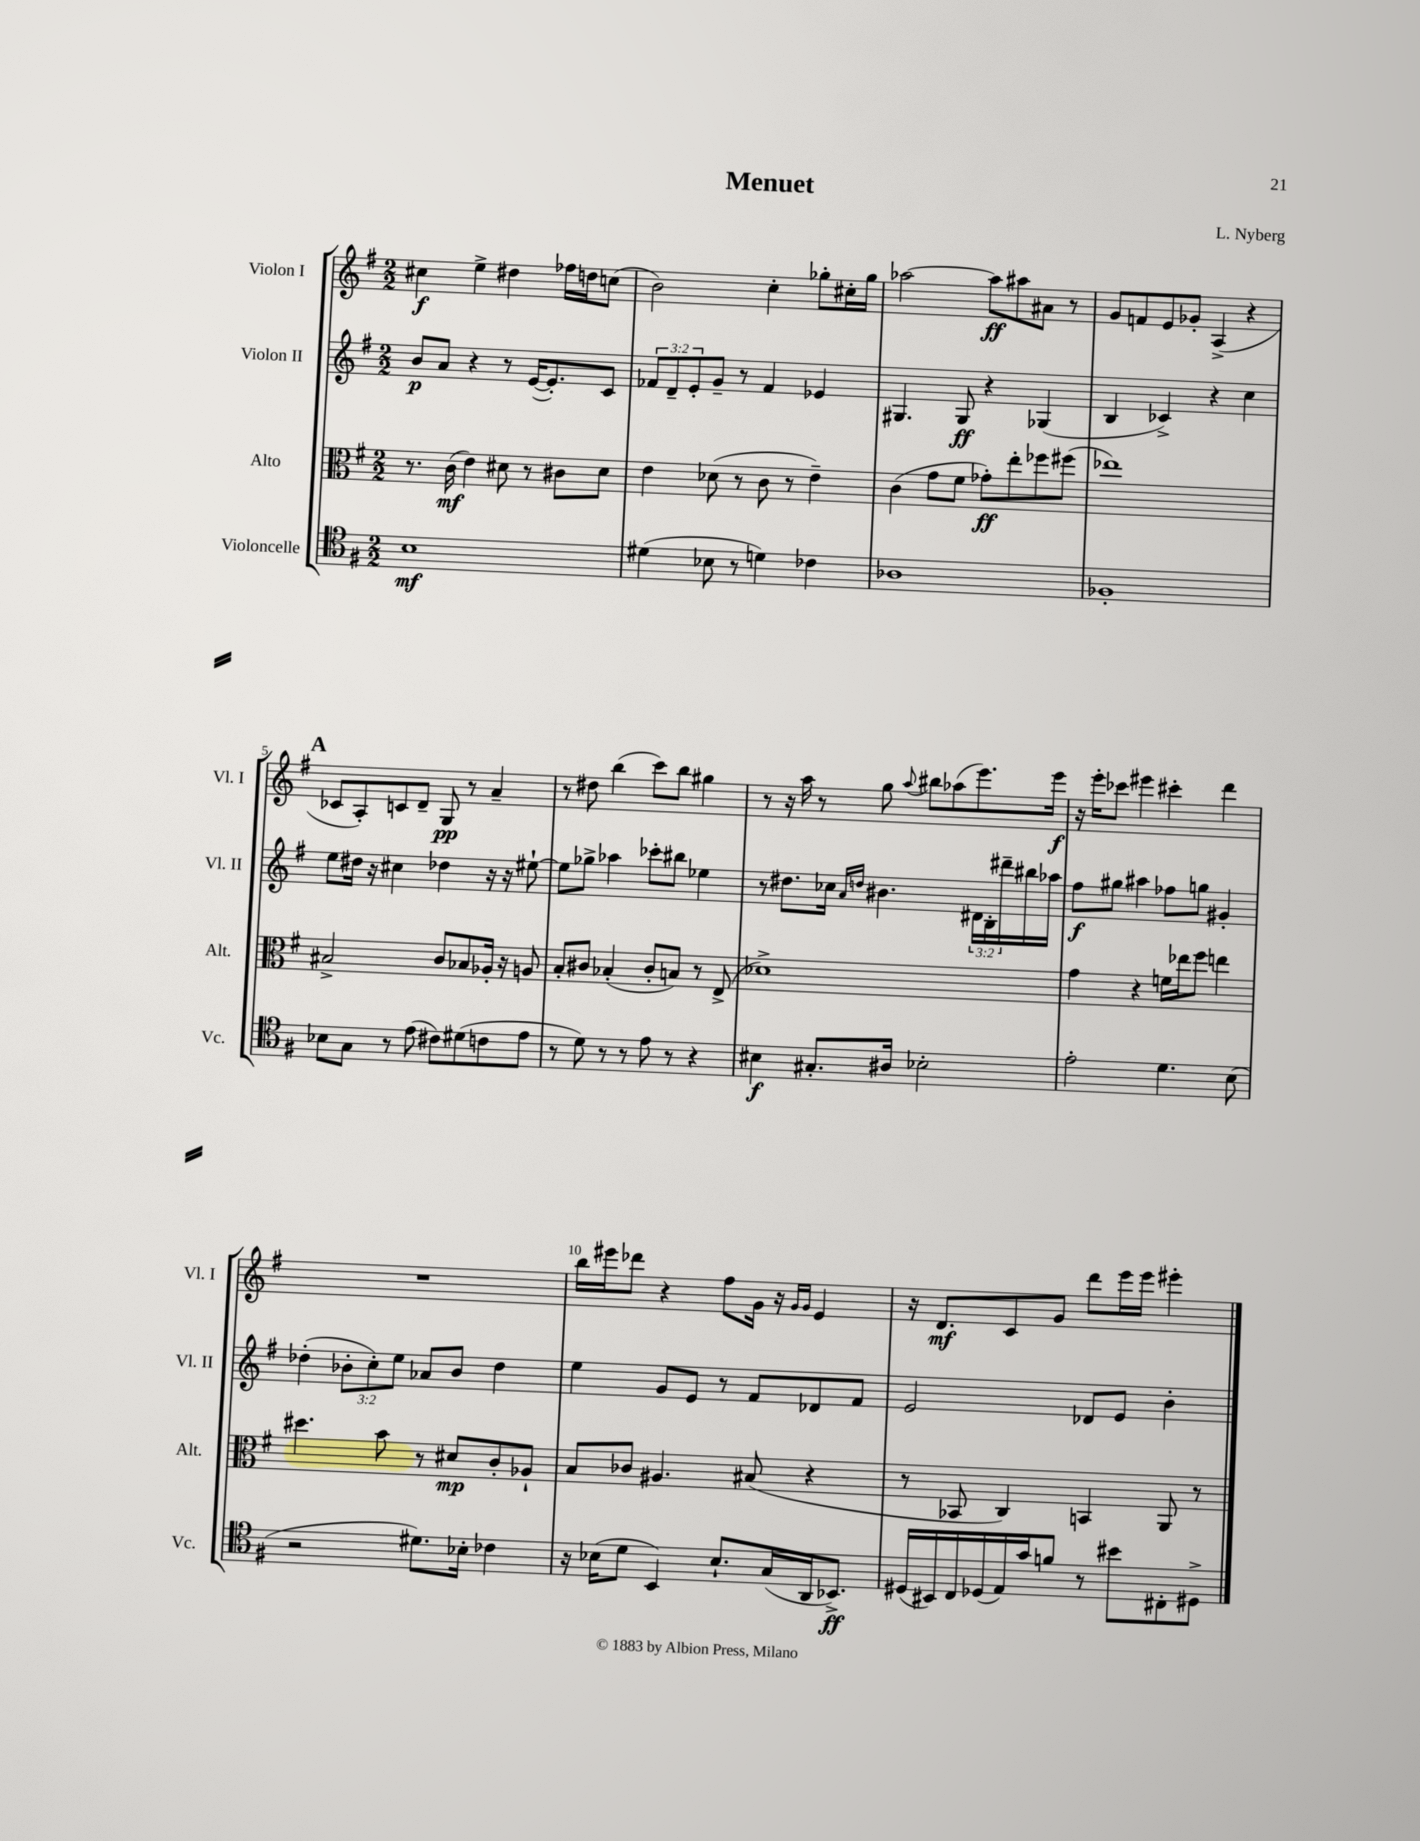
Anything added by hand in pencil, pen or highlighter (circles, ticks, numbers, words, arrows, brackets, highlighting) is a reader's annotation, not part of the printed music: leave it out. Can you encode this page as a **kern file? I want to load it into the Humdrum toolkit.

**kern	**kern	**kern	**kern
*staff4	*staff3	*staff2	*staff1
*clefC4	*clefC3	*clefG2	*clefG2
*k[f#]	*k[f#]	*k[f#]	*k[f#]
*M2/2	*M2/2	*M2/2	*M2/2
1B	8.r	8b	4cc#
.	.	8a	.
.	(16c	.	.
.	4e)	4r	4ee^
.	8d#	8r	4dd#
.	8r	([16e	.
.	.	8.e'])	.
.	8c#	.	16ff-
.	.	.	16dd
.	8d#	8c	(8cc
=	=	=	=
(4d#	4e	12f-	2b)
.	.	12d~	.
.	.	12e'	.
8B-	(8d-	8g~	.
8r	8r	8r	.
4d)	8c	4f-	4cc'
.	8r	.	.
4c-	4e~)	4e-	8gg-'
.	.	.	16cc#'
.	.	.	16gg-
=	=	=	=
1A-	(4c	4.G#	[2aa-
.	8g	.	.
.	8f#	8G#	.
.	8g-')	4r	8aa-]
.	8ee'	.	8aa#
.	8ff-	(4G-	8a#
.	(8ff#	.	8r
=	=	=	=
1F-'	1ee-)	4B	8g
.	.	.	8f
.	.	4c-^)	8e
.	.	.	8g-'
.	.	4r	(4A^
.	.	4cc	4r
=	=	=	=
8B-	2B#^	8ee	8c-
8G	.	16dd#	8A')
.	.	16r	.
8r	.	4cc#	8c
(8e	.	.	8d~
8c#)	8c	4dd-	8G
(8d#	8B-	.	8r
8c	16A-'	16r	4a~
.	16r	16r	.
8e	8A	[8ee#`	.
=	=	=	=
8r	8B'	8ee#]	8r
8d)	8c#	8gg-^	8dd#
8r	(4B-'	4aa-	(4bb
8r	.	.	.
8e	8c#'	8ccc-'	8ccc)
8r	8B)	8bb#	8bb
4r	8r	4ee-	4gg#
.	(8E^	.	.
=	=	=	=
4B#	1d-^)	8r	8r
.	.	8.dd#	16r
.	.	.	16aa
8.G#'	.	.	8r
.	.	16cc-	.
.	.	16qqa	.
.	.	16qqdd	.
.	.	4.b#	8gg
16A#	.	.	.
.	.	.	8qqaa
2B-'	.	.	8bb#
.	.	.	(8aa-
.	.	24d#	8.eee)
.	.	24B'	.
.	.	24ddd#~	.
.	.	16bb#	.
.	.	16aa-	16eee
=	=	=	=
2e'	4g	8ff#	16r
.	.	.	16eee'
.	.	8gg#	8ccc-
.	4r	4aa#	4eee#
4.d	16f	8ff-	4ccc#'
.	16ee-	.	.
.	8ff#	8gg	.
.	4ee	4g#'	4ddd
(8B	.	.	.
=	=	=	=
2r	4.dd#	(4dd-'	1r
.	.	12b-'	.
.	.	12cc')	.
.	8b	.	.
.	.	12ee	.
8.d#)	8r	8a-	.
.	8d#	8b-	.
16B-'	.	.	.
4c-	8c'	4dd-	.
.	8A-`	.	.
=	=	=	=
16r	8B	4ee	16bb
(16B-	.	.	16eee#
8d	8c-	.	8ddd-
4BB)	4.A#	8g	4r
.	.	8e	.
8.B-`	.	8r	8ff#
.	(8B#	8f#	16g
(16G	.	.	16r
.	.	.	16qqg
.	.	.	16qqg
16AA	4r	8d-	4e
8.BB-^)	.	.	.
.	.	8f#	.
=	=	=	=
(16D#	8r	2e	16r
16BB#)	.	.	8.d
16C	8BB-	.	.
(16D-	.	.	.
16E)	4C)	.	8c
16g	.	.	.
8f	.	.	8g
8r	4BB	8d-	8ddd
8b#	.	8e	16eee
.	.	.	16eee
8C#'	8AA	4b'	4eee#'
8D#^	8r	.	.
==	==	==	==
*-	*-	*-	*-
